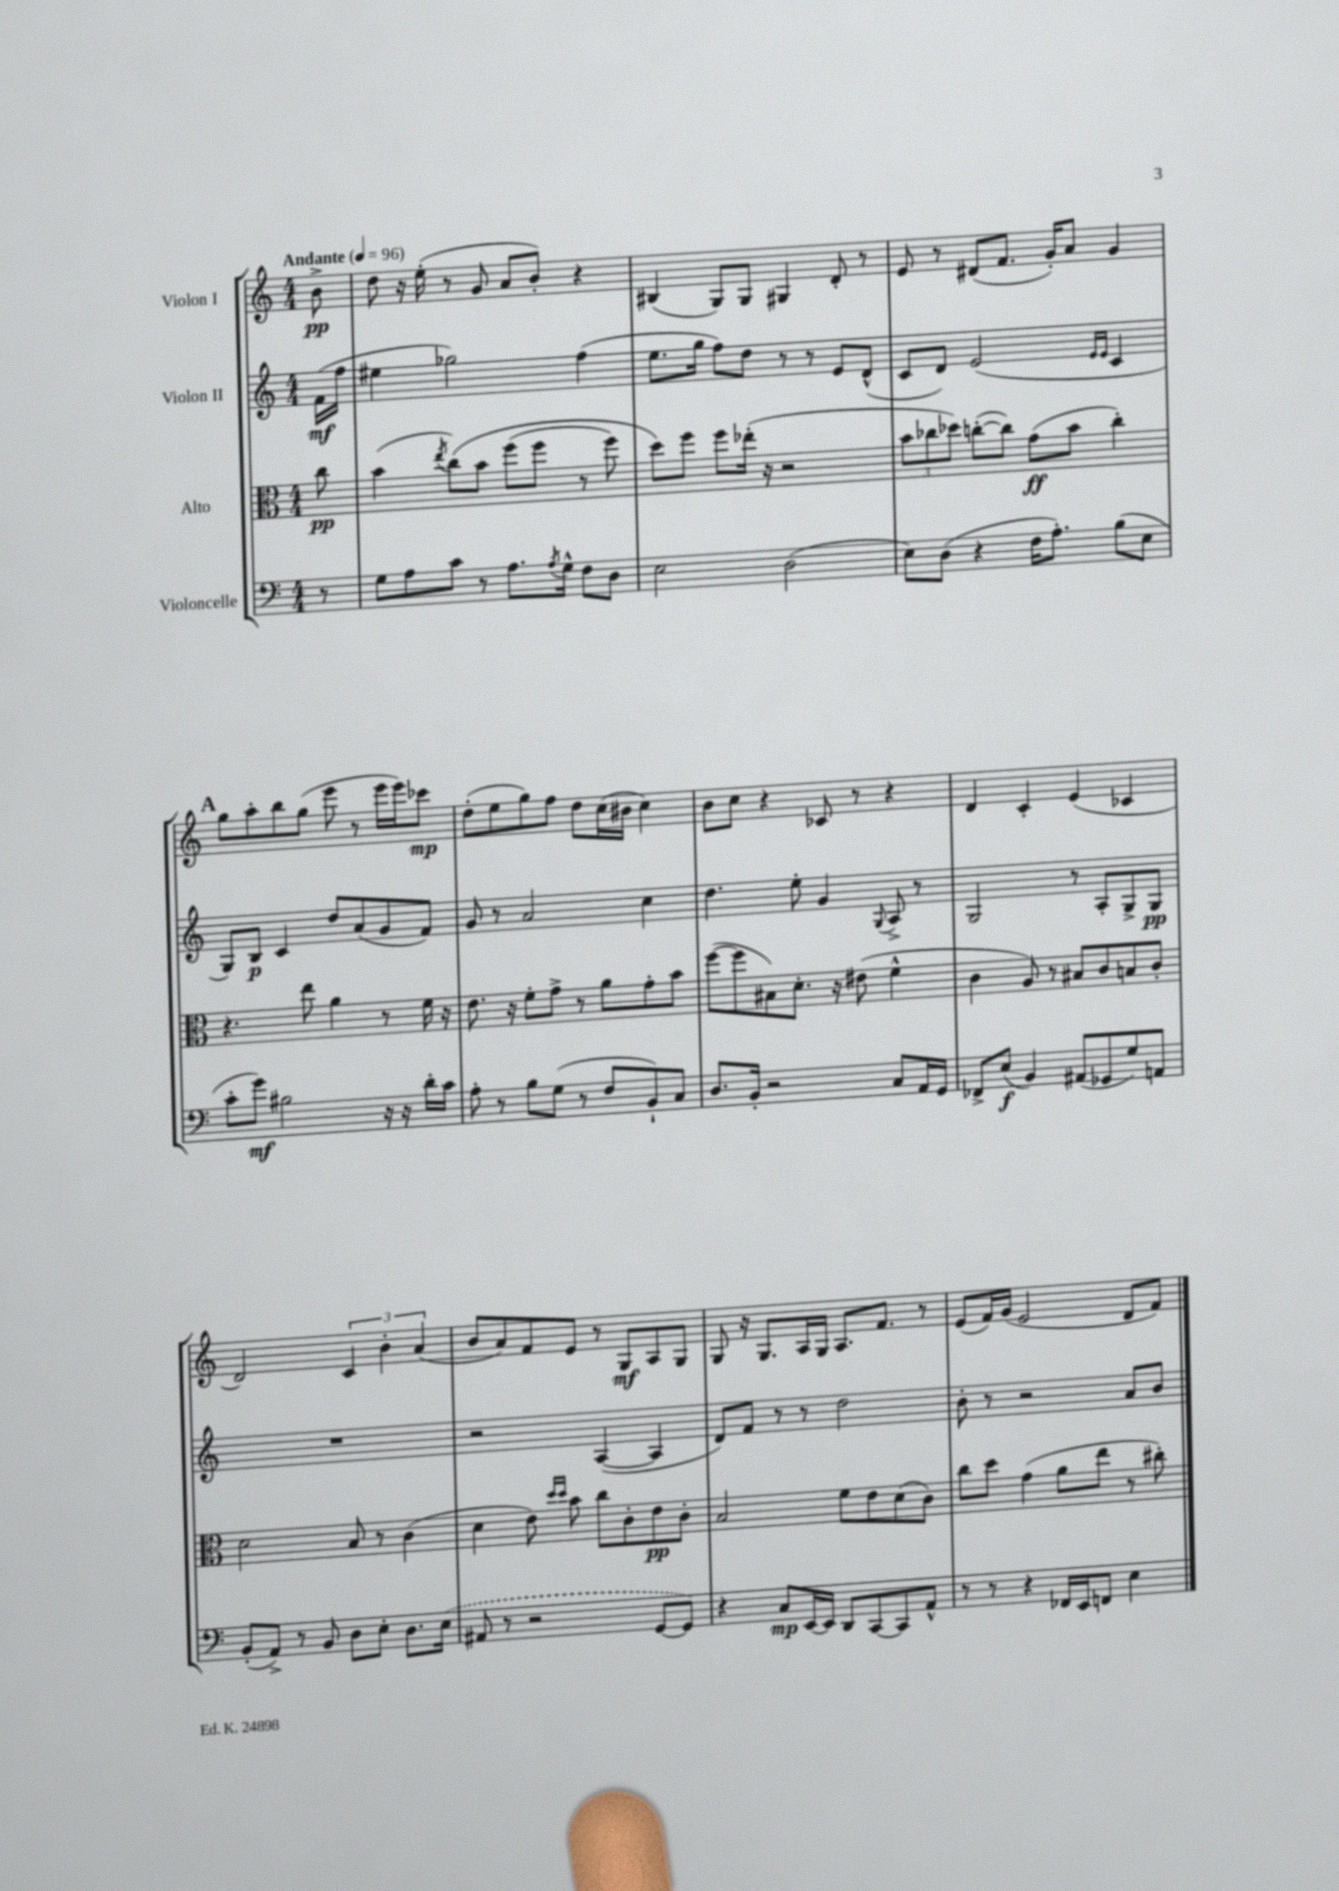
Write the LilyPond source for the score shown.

<<
\new StaffGroup <<
\new Staff = "s0" \with { instrumentName = "Violon I" } {
    \clef treble \key c \major \numericTimeSignature \time 4/4 \partial 8 \tempo "Andante" 4 = 96
    b'8->\pp |
    d''8 r16 e''16-.( r8 g'8 a'8 b'8-.) r4 |
    bis4( g8) g8 gis4 d'8-. r8 |
    e'8 r8 dis'8( f'8. g'16-.) a'8 g'4 |
    \mark \markup { \bold "A" } g''8 a''8-. b''8 g''8( e'''8 r8 e'''16 e'''16) ces'''8\mp |
    d''8-.( e''8 g''8) f''8 d''8 c''16( bis'16 c''4) |
    b'8 c''8 r4 ces'8 r8 r4 |
    d'4 c'4-. e'4( ces'4 |
    d'2) \tuplet 3/2 { c'4 b'4-. a'4( } |
    b'8 a'8) f'8 e'8 r8 g8\mf a8 g8 |
    g8 r16 g8. a16 g16 a8. f'8. r8 |
    e'8( f'16) g'16( e'2 d'8 f'8) \bar "|." |
}
\new Staff = "s1" \with { instrumentName = "Violon II" } {
    \clef treble \key c \major \numericTimeSignature \time 4/4 \partial 8
    f'16\mf( f''16 |
    eis''4 ges''2) f''4( |
    e''8. g''16 f''8) d''8 r8 r8 e'8 d'8-^( |
    c'8 d'8) e'2( \grace { e'16 e'16 } c'4 |
    \mark \markup { \bold "A" } g8) b8\p c'4 d''8 a'8( g'8 f'8) |
    g'8 r8 a'2 c''4 |
    d''4. e''8-. g'4 \appoggiatura { g8 } a8-> r8 |
    g2 r8 a8-. g8-> g8\pp |
    R1 |
    r2 a4~( a4 |
    d'8) f'8 r8 r8 d''2 |
    b'8-. r8 r2 a'8 b'8 \bar "|." |
}
\new Staff = "s2" \with { instrumentName = "Alto" } {
    \clef alto \key c \major \numericTimeSignature \time 4/4 \partial 8
    c''8\pp |
    b'4( \acciaccatura { e''8 } c''8)\( b'8 f''8( f''8 r8 f''8) |
    d''8\) f''8 f''8 ees''16-.( r16 r2 |
    \tuplet 3/2 { b'8 ces''8 des''8) } c''8~-.( c''8) g'8\ff( b'8 c''4-.) |
    \mark \markup { \bold "A" } r4. e''8 a'4 r8 f'16 r16 |
    e'8. r16 f'8-. g'8-> r8 a'8 g'8-. b'8 |
    f''8~( f''8 bis8) d'8.-. r16 eis'8( f'4-^ |
    c'4 a8) r8 bis8 c'8 b8 c'8-. |
    d'2 b8 r8 c'4( |
    d'4 e'8) \grace { d''16 d''16 } b'8 c''8 c'8-. e'8\pp c'8-. |
    b2 f'8 e'8 d'8( c'8) |
    c''8 d''8 g'4( a'8 e''8 r8 cis''8-.) \bar "|." |
}
\new Staff = "s3" \with { instrumentName = "Violoncelle" } {
    \clef bass \key c \major \numericTimeSignature \time 4/4 \partial 8
    r8 |
    g8 a8 c'8 r8 a8. \acciaccatura { a8 } g16-^ f8 d8 |
    e2 d2( |
    e8) d8( r4 f16 a8.-.) b8( e8 |
    \mark \markup { \bold "A" } c'8-. g'8\mf) bis2 r16 r16 d'16-. c'16 |
    a8-. r8 b8 g8( r8 f8 b,8-!) c8 |
    d8. b,16-. r2 c8 a,16 g,16 |
    fes,8-> e8\f( b,4) ais,8( ges,8 g8) a,8 |
    b,8-.( a,8->) r8 b,8 d8 e8-. d8. \once \slurDashed e16( |
    ais,8 r8 r2 g,8~ g,8) |
    r4 c8\mp e,16~ e,16 d,8 c,8~ c,8 a,8-^ |
    r8 r8 r4 fes,16 e,16 f,8 e4 \bar "|." |
}
>>
>>
\layout { \context { \Score \remove "Bar_number_engraver" } }
